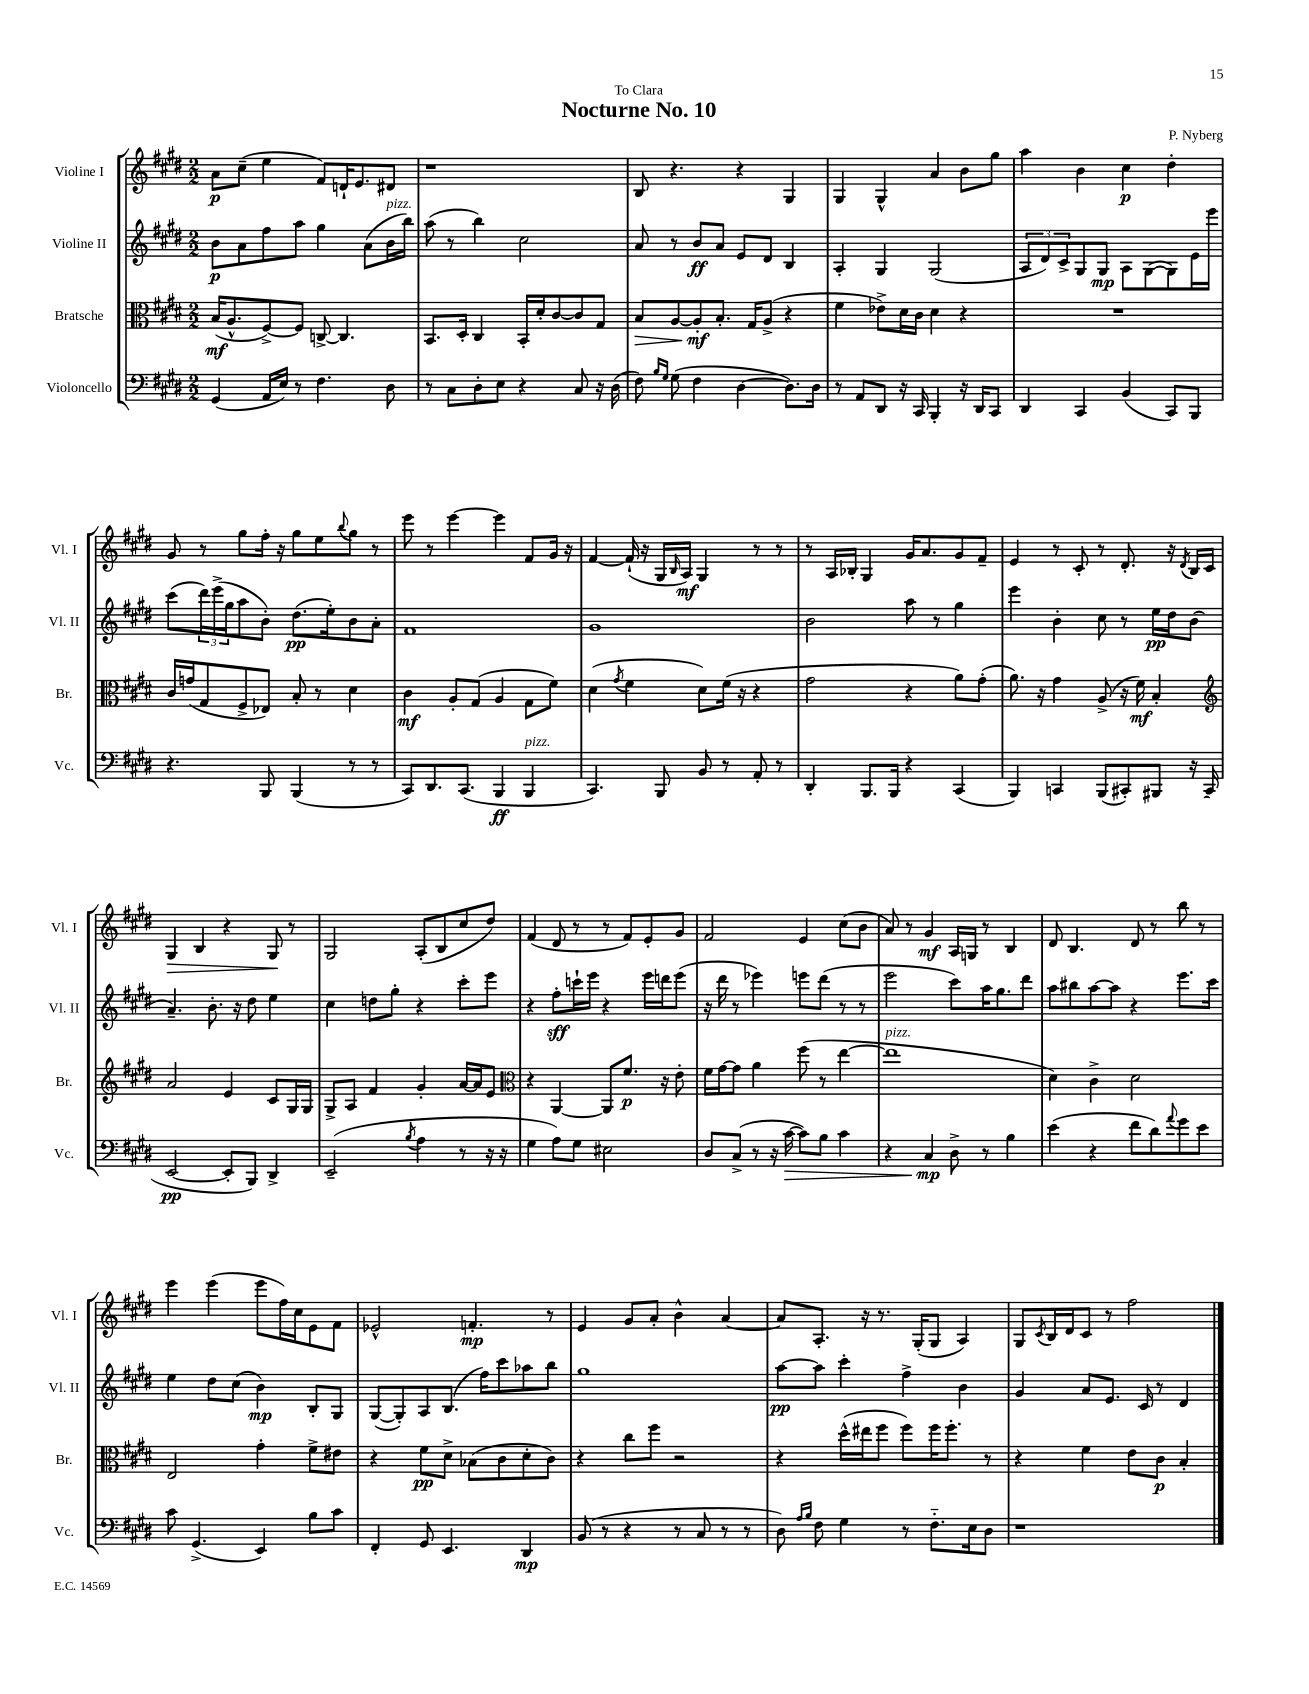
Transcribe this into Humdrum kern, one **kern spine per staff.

**kern	**kern	**kern	**kern
*staff4	*staff3	*staff2	*staff1
*clefF4	*clefC3	*clefG2	*clefG2
*k[f#c#g#d#]	*k[f#c#g#d#]	*k[f#c#g#d#]	*k[f#c#g#d#]
*M2/2	*M2/2	*M2/2	*M2/2
(4GG#	(16B	8b	8a
.	8.A^^	.	.
.	.	8a	(8cc#~
16AA	[8F#^)	8ff#	4ee
16E)	.	.	.
8r	8F#]	8aa	.
4.F#	[8C^	4gg#	8f#)
.	4.C]	.	16d`
.	.	.	8.e
.	.	(8a	.
8D#	.	16b	8d#
.	.	16bb)	.
=	=	=	=
8r	8.BB	(8aa	1r
8C#	.	8r	.
.	16D#'	.	.
8D#'	4C#	4bb)	.
8E	.	.	.
4r	16BB'	2cc#	.
.	16d#'	.	.
.	[8c#	.	.
8C#	8c#]	.	.
16r	8G#	.	.
(16D#	.	.	.
=	=	=	=
8F#)	8B	8a	8B
16qqB	.	.	.
16qqG#	.	.	.
(8G#	[8A	8r	4.r
4F#	8A']	8b	.
.	8.B'	8a	.
[4D#	.	8e	4r
.	16G#	.	.
.	(8A^	8d#	.
8.D#])	4r	4B	4G#
16D#	.	.	.
=	=	=	=
8r	4f#	4A'	4G#
8AA	.	.	.
8DD#	8e-^)	4G#	4G#^^
16r	16d#	.	.
16CC#	16c#	.	.
4BBB'	4d#	(2G#	4a
16r	4r	.	8b
16DD#	.	.	.
8CC#	.	.	8gg#
=	=	=	=
4DD#	1r	12A	4aa
.	.	12d#)	.
.	.	12c#^	.
4CC#	.	8G#	4b
.	.	8G#	.
(4BB	.	8A	4cc#
.	.	([8G#	.
8CC#)	.	8G#])	4dd#'
8BBB	.	16e	.
.	.	16eee	.
=	=	=	=
4.r	16c#	(8ccc#	8g#
.	(16g	.	.
.	8G#	24ddd#)	8r
.	.	(24eee^	.
.	.	24gg#	.
.	8F#^	8aa	8gg#
8BBB	8E-)	8b')	16ff#'
.	.	.	16r
(4BBB	8B'	(8.dd#	8gg#
.	8r	.	8ee
.	.	16ee')	.
.	.	.	8qqbb
8r	4d#	8b	8gg#
8r	.	8a'	8r
=	=	=	=
8CC#)	4c#	1f#	8eee
8.DD#	.	.	8r
.	8A'	.	[4eee
(8.CC#	.	.	.
.	(8G#	.	.
4BBB	4A	.	4eee]
4BBB	8G#	.	8f#
.	8f#)	.	16g#
.	.	.	16r
=	=	=	=
4.CC#)	(4d#	1g#	[4f#
.	8qg#	.	.
.	4f#	.	(16f#`]
.	.	.	16r
8BBB	.	.	16G#
.	.	.	16qqB
.	.	.	16A)
8BB	8d#)	.	4G#
8r	(16f#	.	.
.	16r	.	.
8AA'	4r	.	8r
8r	.	.	8r
=	=	=	=
4DD#'	2g#	2b	8r
.	.	.	16A
.	.	.	16B-'
8.BBB	.	.	4G#
16BBB	.	.	.
4r	4r	8aa	16g#
.	.	.	8.a
.	.	8r	.
(4CC#	8a)	4gg#	8g#
.	(8g#'	.	8f#~
=	=	=	=
4BBB)	8.a)	4eee	4e
.	16r	.	.
4CC	4g#	4b'	8r
.	.	.	8c#'
(8BBB	(8A^	8cc#	8r
8CC#')	16r	8r	8.d#'
.	16f#)	.	.
8BBB#	4B'	16ee	.
.	.	16dd#	16r
.	.	.	8qd#
16r	.	(8b	16B
(16CC#	.	.	16c#
=	=	=	=
*	*clefG2	*	*
[2EE	2a	4.a~)	4G#
.	.	.	4B
.	.	8.b'	.
8EE']	4e	.	4r
.	.	16r	.
8BBB)	.	8dd#	.
4DD#^	8c#	4ee	8G#
.	16G#	.	8r
.	16G#	.	.
=	=	=	=
(2EE~	8G#^	4cc#	2G#
.	8A	.	.
.	4f#	8dd	.
.	.	8gg#'	.
8qB	.	.	.
4A	4g#'	4r	(8A'
.	.	.	8B
8r	[16a	8ccc#'	8cc#
.	16a]	.	.
16r	8e	8eee	8dd#)
16r	.	.	.
=	=	=	=
*	*clefC3	*	*
4G#	4r	4r	(4f#
8A)	[4AA	8ff#'	8d#
8G#	.	16ccc`	8r
.	.	16eee	.
2E#	8AA]	4r	8r
.	8.f#	.	8f#)
.	.	16eee	8e'
.	16r	16ddd	.
.	8e'	(8eee	8g#
=	=	=	=
8D#	16f#	16r	2f#
.	[16g#	16ddd#	.
(8C#^	8g#]	8r	.
8r	4a	4eee-)	.
16r	.	.	.
[16c#	.	.	.
8c#])	(8ff#	8eee	4e
8B	8r	(8ddd#	.
4c#	[4ee	8r	(8cc#
.	.	8r	8b
=	=	=	=
4r	1ee]	2eee	8a)
.	.	.	8r
4C#	.	.	4g#
8D#^	.	8ccc#)	16A
.	.	.	16G
8r	.	16aa	8r
.	.	8.gg#	.
4B	.	.	4B
.	.	8ddd#	.
=	=	=	=
(4e	4d#)	8aa	8d#
.	.	8bb#	4.B
4r	4c#^	[8aa	.
.	.	8aa]	.
8f#	2d#	4r	8d#
8d#)	.	.	8r
8qqa	.	.	.
8g#	.	8.eee	8bb
8e	.	.	8r
.	.	16ccc#	.
=	=	=	=
8c#	2E	4ee	4eee
(4.GG#^	.	.	.
.	.	8dd#	(4eee
.	.	(8cc#	.
4EE)	4g#'	4b)	8eee
.	.	.	16ff#)
.	.	.	16cc#
8B	8f#^	8B'	8e
8c#	8e#	8G#	8f#
=	=	=	=
4FF#'	4r	([8G#	2e-^^
.	.	8G#'])	.
8GG#	8f#	8A	.
4.EE	8d#^	(8.B	.
.	(8B-	.	4.f'
.	.	16ff#)	.
.	8c#	8ccc#	.
4DD#	8d#'	8aa-	.
.	8c#)	8bb	8r
=	=	=	=
(8BB	4r	1gg#	4e
8r	.	.	.
4r	8cc#	.	8g#
.	8ff#	.	8a'
8r	2r	.	4b^^
8C#	.	.	.
8r	.	.	[4a
8r	.	.	.
=	=	=	=
8D#)	4r	[8aa	8a]
16qqA	.	.	.
16qqB	.	.	.
8F#	.	8aa]	8.A'
4G#	(16dd#^^	4ccc#'	.
.	16ee#	.	16r
.	8ff#	.	8.r
8r	8ff#)	4ff#^	.
.	.	.	(16G#'
8.F#'~	16ff#	.	8G#
.	8.ff#'	.	.
.	.	4b	4A)
16E	.	.	.
8D#	8r	.	.
=	=	=	=
1r	4r	4g#	8G#
.	.	.	8qc#
.	.	.	16B
.	.	.	16d#
.	4f#	8a	8c#
.	.	8.e	8r
.	8e	.	2ff#
.	.	16c#	.
.	8c#	8r	.
.	4B'	4d#	.
==	==	==	==
*-	*-	*-	*-
